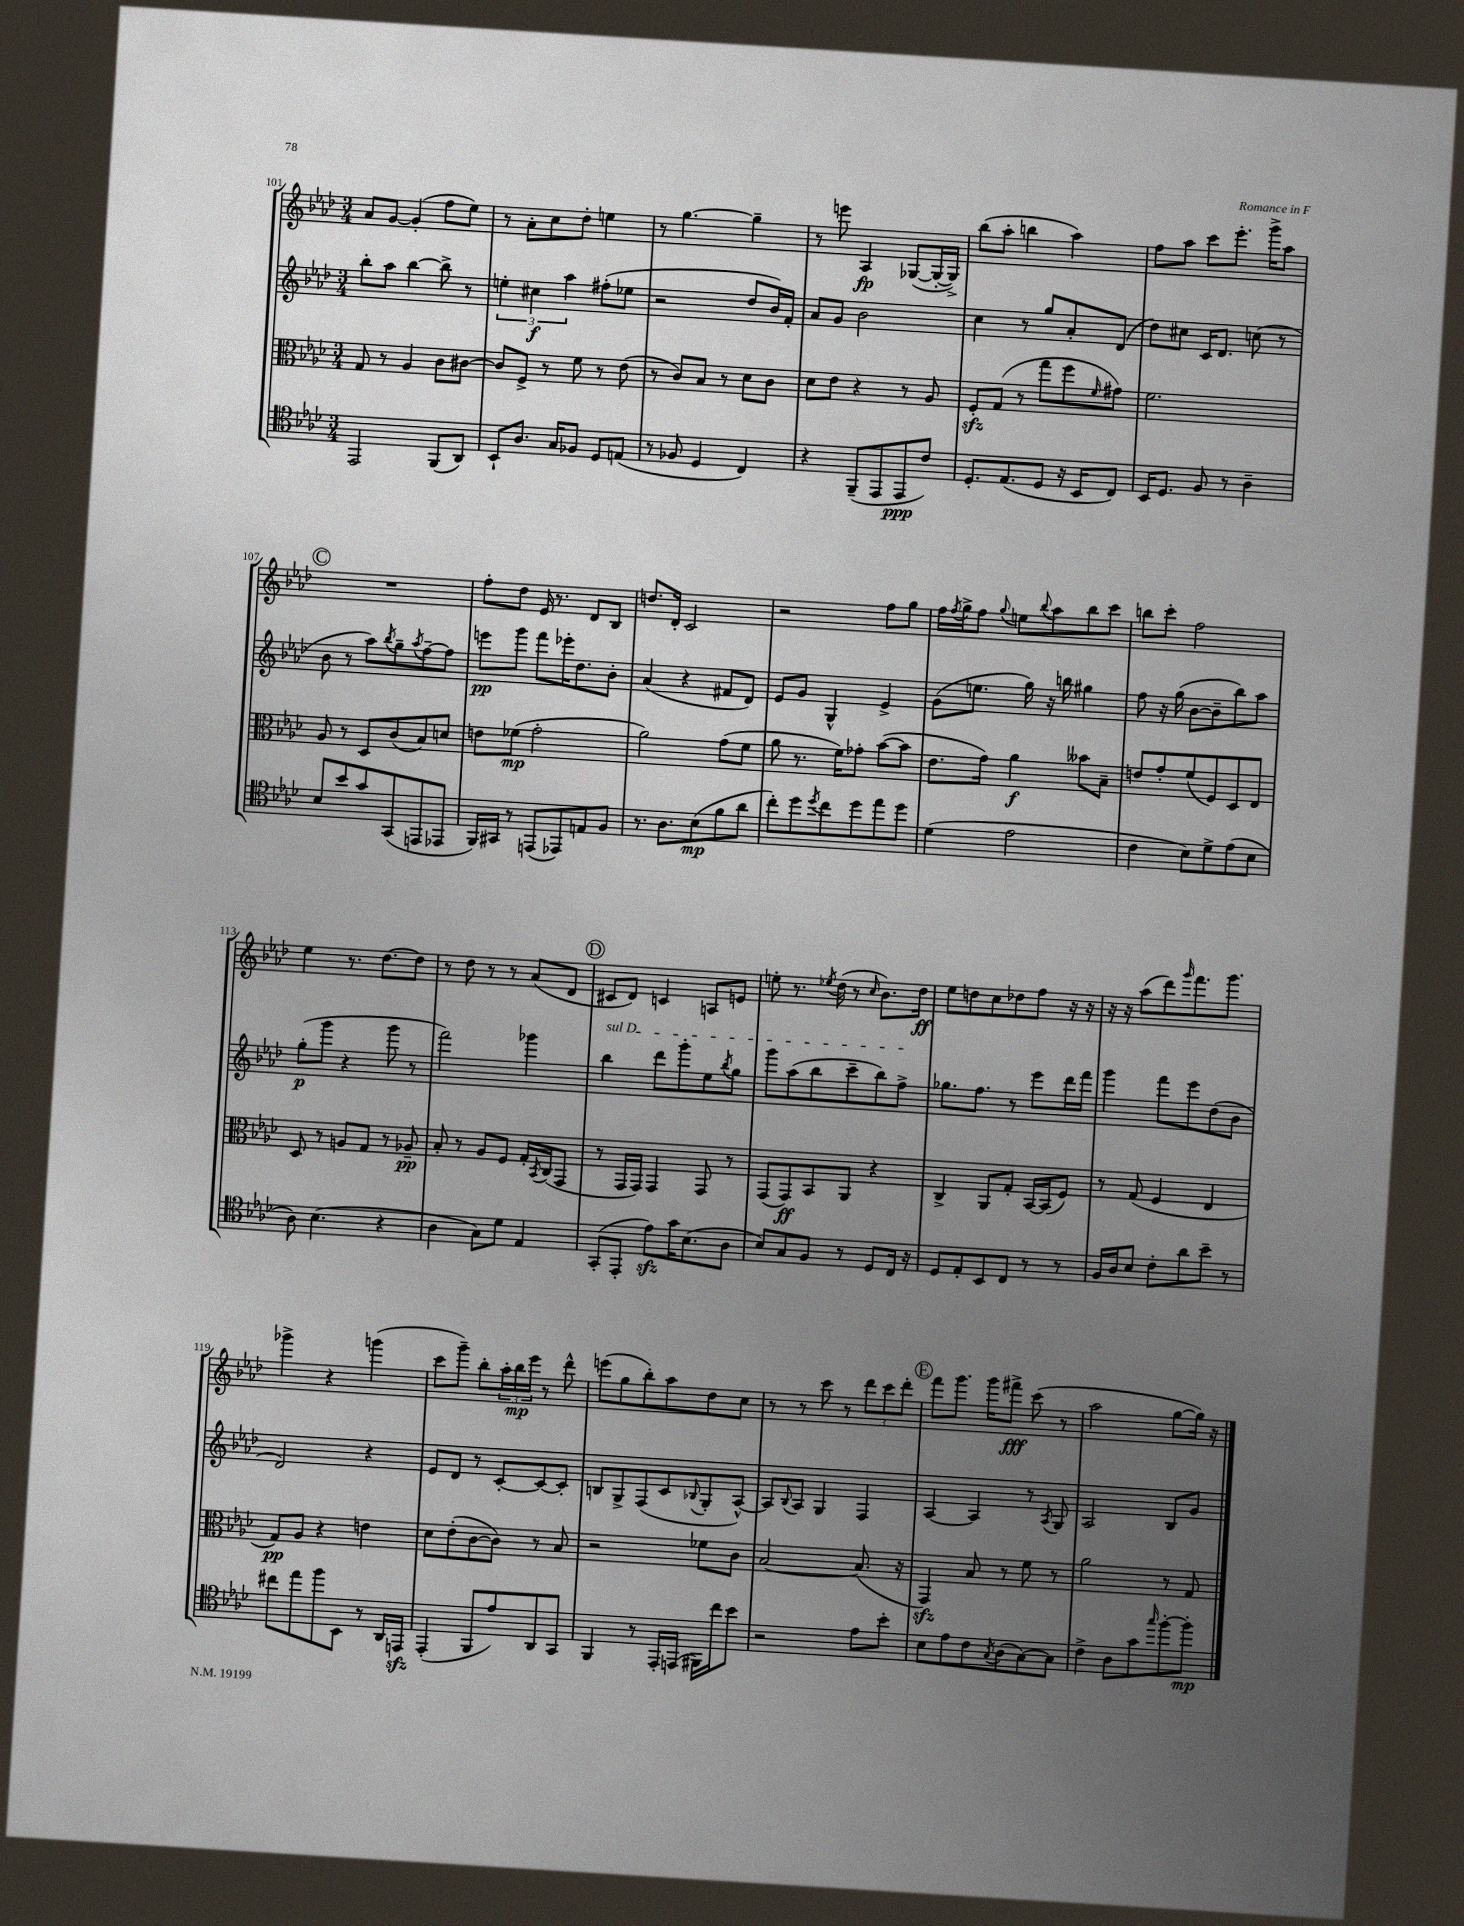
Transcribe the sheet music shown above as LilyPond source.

<<
\new StaffGroup <<
\new Staff = "s0" {
    \clef treble \key aes \major \numericTimeSignature \time 3/4
    aes'8 g'8~ g'4-.( f''8 ees''8) |
    r8 aes'8-. c''8 des''8-. e''4 |
    r8 g''4.~ g''4-- |
    r8 e'''8 aes4\fp ges8~( ges16~-. ges16->) |
    bes''8( aes''8-. b''4 aes''4) |
    f''8 aes''8 c'''8 ees'''8.-. g'''16-> aes''8 |
    \mark \markup { \circle "C" } R2. |
    f''8-. des''8 ees'16 r8. des'8 bes8 |
    d''8. des'16-. c'2 |
    r2 f''8 g''8 |
    f''16 \acciaccatura { f''8 } g''16-> f''8 \appoggiatura { g''8 } e''8 \appoggiatura { bes''8 } aes''8 bes''8 c'''8 |
    b''8 c'''8-. f''2 |
    ees''4 r8. des''8.~ des''8 |
    r8 des''8 r8 r8 aes'8( des'8 |
    \mark \markup { \circle "D" } cis'8 des'8) c'4 a8 e'8 |
    e''8-. r8. \acciaccatura { ees''8 } des''16( r8 \grace { c''16 } bes'8.) des''16\ff |
    ees''8 d''8 c''8 des''8 f''8 r16 r16 |
    r16 r16 aes''8( des'''8) \grace { g'''16 } f'''8. g'''8. |
    ges'''4-> r4 g'''4( |
    c'''8 g'''8--) bes''8-. \tuplet 3/2 { aes''16-. bes''16\mp ees'''16 } r8 des'''8-^ |
    e'''8( g''8 bes''8-.) aes''8 des''8 c''8 |
    r8 r8 c'''8 r8 \tuplet 3/2 { des'''8 c'''8 des'''8-. } |
    \mark \markup { \circle "E" } f'''8 g'''8. g'''16 fis'''8->\fff c'''8( r8 |
    aes''2 g''8~ g''16) r16 \bar "|." |
}
\new Staff = "s1" {
    \clef treble \key aes \major \numericTimeSignature \time 3/4
    bes''8-. aes''8 bes''4~ bes''8-> r8 |
    \tuplet 3/2 { e''4-. cis''4\f aes''4 } fis''8-.( ees''8 |
    r2 des''8 bes'16) f'16-. |
    aes'8 g'8 bes'2 |
    c''4 r8 g''8 aes'8-. des'8( |
    des''8) cis''8 c'16 des'8. c''8( r8 |
    \mark \markup { \circle "C" } bes'8 r8 aes''8) \acciaccatura { bes''8 } g''8-- \acciaccatura { aes''8 } f''8~-- f''8 |
    e'''8\pp g'''8 f'''8 ees'''16-. des''8. bes'8-. |
    aes'4( r4 fis'8 des'8) |
    ees'8 g'8 g4-^ ees'4-> |
    g'8( e''8. g''16) r16 b''16 gis''4 |
    f''8 r16 g''16( bes'8~ bes'8-- bes''8) aes''8 |
    g''8-.\p( g'''8 r4 g'''8 r8 |
    f'''2) ges'''4 |
    \mark \markup { \circle "D" } \once \override TextSpanner.bound-details.left.text = \markup { \italic "sul D" } bes''4\startTextSpan des'''8 g'''8-. ees''8 \acciaccatura { bes''8 } g''8 |
    g'''8 aes''8( bes''8 c'''8-- bes''8) f''8->\stopTextSpan |
    ges''8. f''8. r8 ees'''8 des'''16 f'''16 |
    g'''4 f'''8 ees'''8 des''8( bes'8 |
    des'2) r4 |
    ees'8 des'8 r8 c'8~-. c'8~ c'8-. |
    b8 g8-> f8( c'8 \appoggiatura { bes8 } g8-. aes8~-^) |
    aes8 \appoggiatura { bes8 } aes8 g4 f4 |
    \mark \markup { \circle "E" } aes4~ aes4 r8 \acciaccatura { aes8 } g8 |
    aes2 bes8 g'8 \bar "|." |
}
\new Staff = "s2" {
    \clef alto \key aes \major \numericTimeSignature \time 3/4
    g8 r8 aes4 c'8 cis'8~ |
    cis'8 f8-> r8 f'8 r8 ees'8( |
    r8 c'8) bes8 r8 des'8 c'8 |
    des'8 ees'8 r4 r8 aes8 |
    f8-.\sfz g8( r8 g''8 f''8 \grace { f'16 } gis'8) |
    f'2. |
    \mark \markup { \circle "C" } aes8 r8 des8 c'8( bes8) d'8 |
    e'8 fes'8\mp( g'2-. |
    aes'2) g'8( f'8 |
    aes'8 r8. f'16) ges'8-. bes'8~( bes'8 |
    ees'8. g'16) aes'4\f beses'8 bes8-- |
    e'8 g'8-. f'8( f8) des8 ees8 |
    des8 r8 a8 g8 r8 aes8--\pp |
    bes8-. r8 aes8 f8 g16-. \acciaccatura { bes,8 } c16( g,8 |
    \mark \markup { \circle "D" } r8 g,16 g,16) g,4 g,8 r8 |
    g,8( g,8\ff) bes,8 aes,8 r4 |
    c4-> aes,8 g8-. bes,16~ bes,16( f8) |
    r8 g8( f4 ees4 |
    g8\pp) aes8 r4 e'4 |
    des'8 ees'8-.( c'8~ c'8) r8 bes8 |
    r2 fes'8 c'8 |
    bes2~ bes8.( r16 |
    \mark \markup { \circle "E" } g,4\sfz) bes8 r8 f'8 r8 |
    aes'2 r8 g8 \bar "|." |
}
\new Staff = "s3" {
    \clef tenor \key aes \major \numericTimeSignature \time 3/4
    ees,2 f,8( aes,8) |
    bes,8-! aes8. g16 fes8 des8 e8( |
    r8 fes8 des4 c4) |
    r4 f,8--( ees,8 ees,8\ppp c'8) |
    des8.-. ees8.( des8 r16 bes,16 c8) |
    bes,16 des8. f8 r8 aes4-- |
    \mark \markup { \circle "C" } bes8 bes'8 g'8 g,8( e,8 ees,8 |
    f,16) gis,16 r8 e,8( ees,8) e8 f8 |
    r8. aes8. bes8\mp( f'8 aes'8 |
    c''8-.) des''8 \acciaccatura { des''8 } c''8 des''8 ees''8 des''8 |
    des'4( ees'2 |
    c'4 bes8) des'8-> ees'8( bes8 |
    aes8) bes4.( r4 |
    aes4 g8) des'8 ees4 |
    \mark \markup { \circle "D" } g,8-.( ees,8-. ees'8\sfz) g'16 bes8.( aes8 |
    bes8) g8 f8 r8 des8 c16 r16 |
    des8 ees8-. bes,8 c8 r8 r8 |
    f16 aes16 bes8 c'8-. aes'8 bes'8-- r8 |
    cis''8 ees''8 f''8 bes,8 r8 aes,16 e,16\sfz |
    ees,4-.( f,8 ees'8) aes,8 g,8 |
    f,4 r8 ees,16-. e,16( fis,16) c''16 bes'8 |
    r2 ees'8 bes'8-. |
    \mark \markup { \circle "E" } bes8 ees'8 c'8 \acciaccatura { g8 } aes8( g8~) g8 |
    c'4-> aes8 g'8 \grace { g''16 } f''8~-. f''8-.\mp \bar "|." |
}
>>
>>
\layout { \context { \Score currentBarNumber = #101 } }
